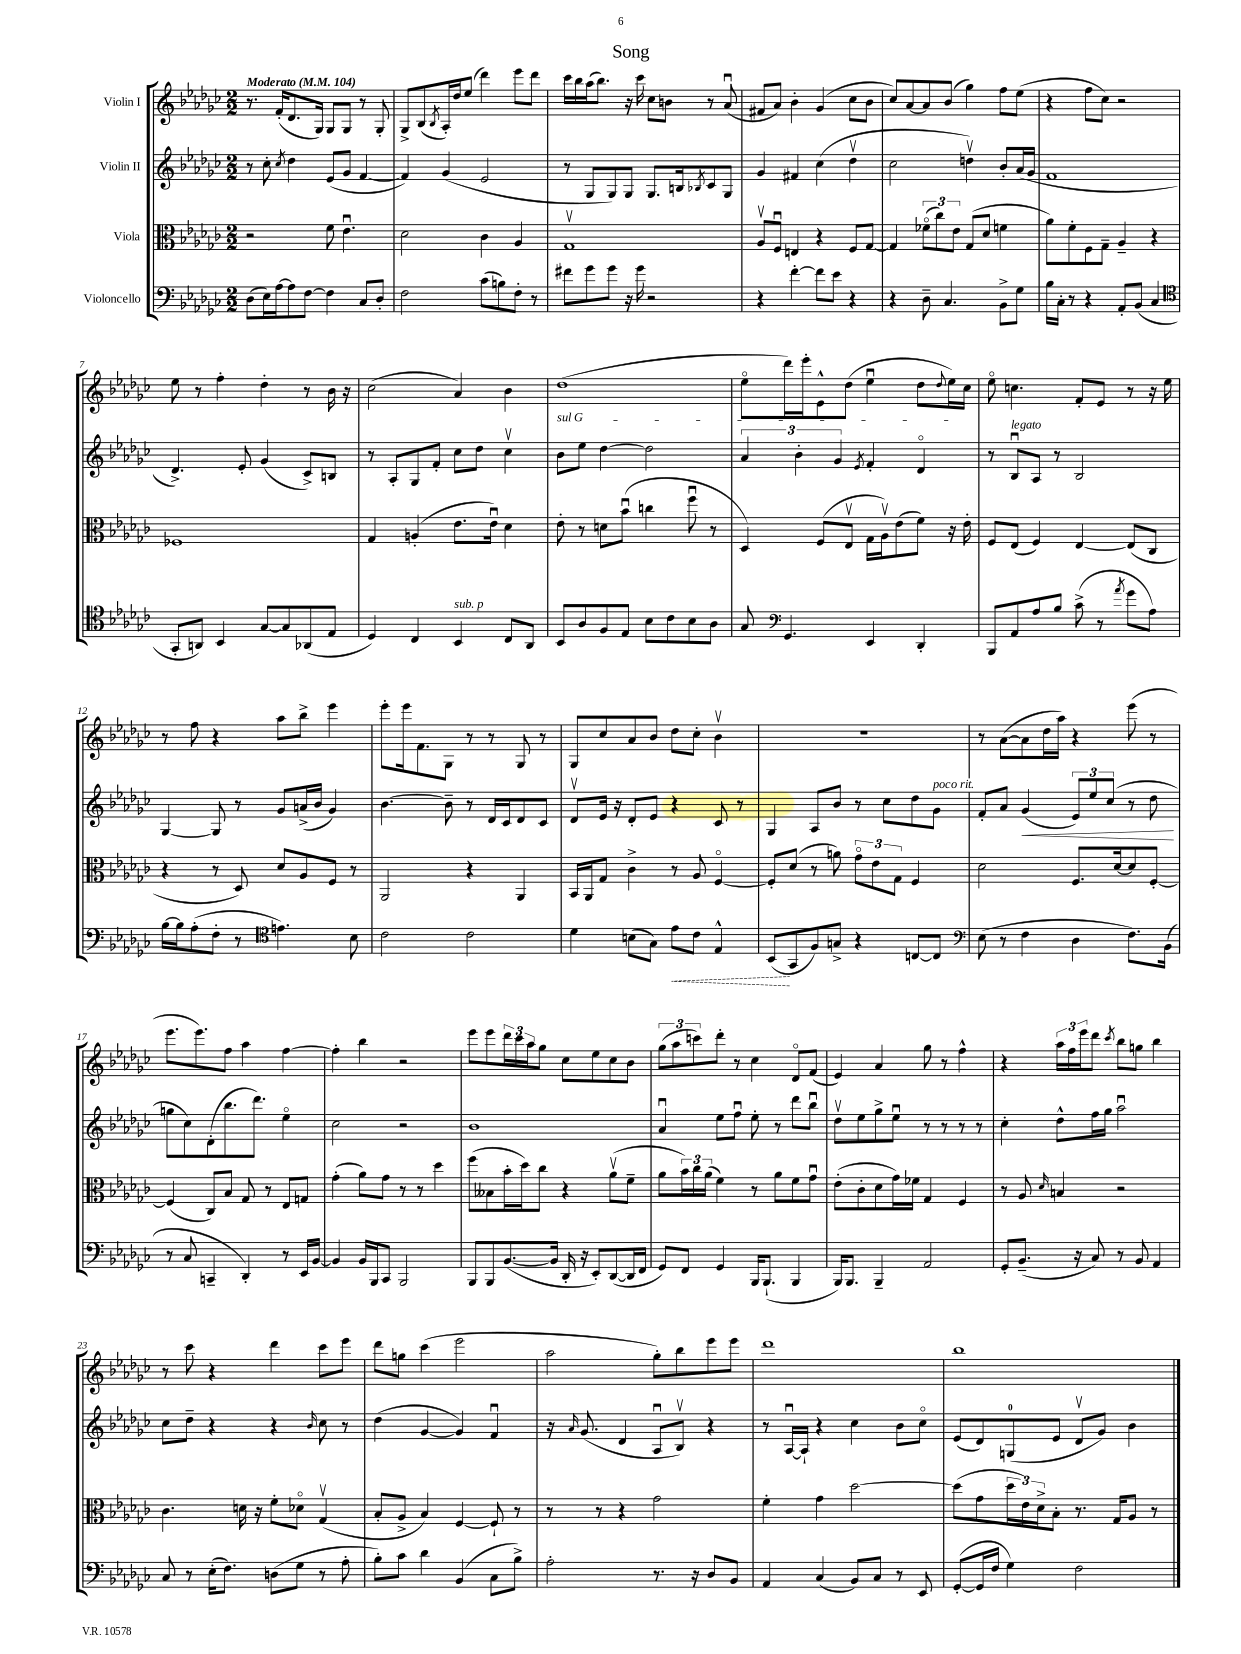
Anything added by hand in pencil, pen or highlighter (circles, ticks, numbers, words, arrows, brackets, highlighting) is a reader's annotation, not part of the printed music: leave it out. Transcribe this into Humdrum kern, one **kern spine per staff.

**kern	**kern	**kern	**kern
*staff4	*staff3	*staff2	*staff1
*clefF4	*clefC3	*clefG2	*clefG2
*k[b-e-a-d-g-c-]	*k[b-e-a-d-g-c-]	*k[b-e-a-d-g-c-]	*k[b-e-a-d-g-c-]
*M2/2	*M2/2	*M2/2	*M2/2
*MM104	*MM104	*MM104	*MM104
(8D-	2r	8r	8.r
16E-)	.	8cc-'	.
[16A-	.	.	(16f'
.	.	8qcc-	.
8A-]	.	4dd-	8.d-
[8F	.	.	.
.	.	.	16G-)
4F]	8f	(8e-	8G-
.	4.e-u	8g-	8G-
8C-	.	[4f	8r
8D-'	.	.	8G-'
=	=	=	=
2F	2d-	4f])	8G-^
.	.	.	(8B-
.	.	.	8qB-
.	.	(4g-	16A-')
.	.	.	16dd-
.	.	.	(8ee-
(8c-	4c-	2e-	4ddd-)
8B)	.	.	.
8F'	4A-	.	8eee-
8r	.	.	8ddd-
=	=	=	=
8f#	1G-v	8r	16ccc-
.	.	.	16bb-
8g-	.	8G-	(16aa-
.	.	.	8.bb-)
8g-	.	8G-)	.
16r	.	8G-	16r
16g-	.	.	16ccc-
2r	.	8.G-	8cc-
.	.	.	8b
.	.	16B	.
.	.	8qB-	.
.	.	8c-	8r
.	.	8G-	(8a-u
=	=	=	=
4r	8A-v	4g-	8f#
.	8Fu	.	8a-)
[4f'	4E	4f#	4b-'
8f]	4r	(4cc-	(4g-
8e-	.	.	.
4r	8F	4dd-v	8cc-
.	[8G-	.	8b-
=	=	=	=
4r	4G-]	2cc-	8cc-)
.	.	.	[8a-
8D-~	(12f-o	.	8a-]
.	12cc-)	.	.
4.C-	.	.	(8b-
.	12e-	.	.
.	(8G-	4ddv)	4gg-)
.	8d-	.	.
8BB-^	4f	8b-'	8ff
8G-	.	(16a-	(8ee-
.	.	16g-	.
=	=	=	=
16B-	8a-)	1f	4r
16C-'	.	.	.
8r	8f'	.	.
4r	8F	.	8ff
.	8G-~	.	8cc-)
8AA-'	4A-~	.	2r
(8BB-	.	.	.
4C-	4r	.	.
=	=	=	=
*clefC4	*	*	*
8GG-'	1F-	4.d-^)	8ee-
8AA)	.	.	8r
4BB-	.	.	4ff'
.	.	8e-'	.
[8G-	.	(4g-	4dd-'
8G-]	.	.	.
(8AA-	.	8c-^)	8r
8E-	.	8B	16b-
.	.	.	16r
=	=	=	=
4D-)	4G-	8r	(2cc-
.	.	8A-'	.
4C-	(4A'	8G-	.
.	.	8f'	.
4BB-	8.e-	8cc-	4a-)
.	.	8dd-	.
.	16e-u)	.	.
8C-	4d-	4cc-v	4b-
8AA-	.	.	.
=	=	=	=
8BB-	8e-'	8b-	(1dd-
8A-	8r	8ee-	.
8F	8d	[4dd-	.
8E-	(8b-u	.	.
8B-	4cc	2dd-]	.
8c-	.	.	.
8B-	8ffu	.	.
8A-	8r	.	.
=	=	=	=
8G-	4D-)	6a-	8ee-o
*clefF4	*	*	*
4.GG-	.	.	16ddd-)
.	.	6b-'	.
.	.	.	16eee-'
.	(8F	.	8e-^^
.	.	6g-	.
.	8E-v	.	(8dd-
.	.	8qe-	.
4EE-	16G-	4f'	4ee-u
.	16A-v)	.	.
.	(8e-	.	.
4DD-'	8f)	4d-o	8dd-
.	.	.	8qqdd-
.	16r	.	16ee-)
.	16e-'	.	16cc-
=	=	=	=
8BBB-	8F	8r	8ee-o
8AA-	(8E-	8B-u	4.cc
8A-	4F)	8A-	.
8B-	.	8r	.
(8c-^	[4E-	2B-	8f'
8r	.	.	8e-
8qa-	.	.	.
8g-	(8E-]	.	8r
8A-)	8C-	.	16r
.	.	.	16ee-
=	=	=	=
[16B-	4r	[4G-	8r
16B-]	.	.	.
(8A-'	.	.	8ff
8F'	8r	8G-]	4r
8r	8D-)	8r	.
*clefC4	*	*	*
4.e)	8d-	8g-	8aa-
.	8A-	(16a^	8bb-^
.	.	16b-	.
.	8F	4g-)	4eee-
8B-	8r	.	.
=	=	=	=
2c-	2AA-	[4.b-	8eee-'
.	.	.	16eee-
.	.	.	8.f
.	.	8b-~]	8G-
2c-	4r	8r	8r
.	.	16d-	8r
.	.	16c-	.
.	4AA-	8d-	8G-
.	.	8c-	8r
=	=	=	=
4d-	16BB-	8d-v	8G-
.	16AA-	.	.
.	8G-	16e-	8cc-
.	.	16r	.
(8B	4c-^	8d-'	8a-
8G-)	.	8e-	8b-
8e-	8r	4r	8dd-
8c-	8A-	.	8cc-'
4E-^^	[4Fo	8c-	4b-v
.	.	8r	.
=	=	=	=
(8BB-	8F']	4G-	1r
8GG-	(8d-	.	.
8F)	8r	8A-	.
8G^	8a)	8b-	.
4r	12g-o	8r	.
.	12e-	.	.
.	.	8cc-	.
.	12G-	.	.
[8C	4F	8dd-	.
8C]	.	8g-	.
=	=	=	=
*clefF4	*	*	*
(8E-	2d-	8f'	8r
8r	.	8a-	([8a-
4F	.	(4g-	8a-]
.	.	.	16dd-
.	.	.	16aa-)
4D-	8.F	12e-)	4r
.	.	12ee-	.
.	.	(12cc-	.
.	[16d-	.	.
8.F)	8d-]	8r	(8eee-
.	[8F'	8dd-	8r
(16BB-	.	.	.
=	=	=	=
8r	(4F]	8gg	8.eee-
8C-	.	8cc-)	.
.	.	.	8.eee-)
4CC~	8C-)	(8d-'	.
.	8B-	8.bb-	8ff
4DD-')	8G-	.	4aa-
.	.	8.ddd-)	.
.	8r	.	.
8r	8E-	4ee-o	[4ff
16EE-	8G	.	.
[16BB-	.	.	.
=	=	=	=
4BB-]	(4g-'	2cc-	4ff']
16BB-	8a-)	.	4bb-
16BBB-	.	.	.
8CC-	8g-	.	.
2BBB-	8r	2r	2r
.	8r	.	.
.	4dd-	.	.
=	=	=	=
8BBB-	(8ff	1b-	8eee-
8BBB-	8B--	.	8eee-
([8.BB-	16b-'	.	24ddd-
.	.	.	24ccc-
.	16dd-)	.	.
.	.	.	24aa-
.	8cc-	.	8gg-
16BB-]	.	.	.
16DD-'	4r	.	8cc-
16r	.	.	.
8EE-')	.	.	8ee-
([8DD-	(8a-v	.	8cc-
16DD-]	8f~	.	8b-
16FF	.	.	.
=	=	=	=
8GG-)	8a-	4a-u	(12gg-
.	.	.	12aa-
8FF	24b-)	.	.
.	24cc-	.	12ccc)
.	(24a-	.	.
4GG-	4f)	8ee-	8ddd-'
.	.	8ffu	8r
16BBB-	8r	8ee-'	4cc-
(8.BBB-`	.	.	.
.	8a-	8r	.
4BBB-	8f	8ddd-	8d-o
.	8g-u	8bb-u	(8f
=	=	=	=
16BBB-)	(8e-'	8dd-v	4e-)
8.BBB-	.	.	.
.	8c-'	8ee-	.
4BBB-~	8d-	8gg-^	4a-
.	16g-)	8ee-u	.
.	16f-	.	.
2AA-	4G-	8r	8gg-
.	.	8r	8r
.	4F	8r	4ff^^
.	.	8r	.
=	=	=	=
8GG-'	8r	4cc-'	4r
(8.BB-~	8A-	.	.
.	16qqd-	.	.
.	4B	8dd-^^	24aa-
.	.	.	24ff
16r	.	.	.
.	.	.	24eee-
8C-)	.	16ff	8ddd-
.	.	16gg-	.
.	.	.	8qccc-
8r	2r	2aa-u	8bb-
8BB-	.	.	8gg
4AA-	.	.	4bb-
=	=	=	=
8C-	4.c-	8cc-	8r
8r	.	8dd-~	8ccc-
(16E-'	.	4r	4r
8.F)	.	.	.
.	16d	.	.
.	16r	.	.
(8D	8f'	4r	4ddd-
8G-	8d-o	.	.
.	.	16qqb-	.
8r	(4G-v	8cc-	8ccc-
8A-'	.	8r	8eee-
=	=	=	=
8B-')	8B-'	(4dd-	8ddd-
8c-	8A-^	.	8gg
4d-	4B-)	[4g-	(4ccc-
(4BB-	[4F	4g-])	2eee-
8C-	8F`]	4fu	.
8B-^)	8r	.	.
=	=	=	=
2A-'	8r	16r	2aa-
.	.	16qqa-	.
.	.	(8.g-	.
.	8r	.	.
.	4r	4d-	.
8.r	2g-	8A-u	8gg-')
.	.	8B-v)	8bb-
16r	.	.	.
8D-	.	4r	8eee-
8BB-	.	.	8eee-
=	=	=	=
4AA-	4f'	8r	1ddd-
.	.	[16A-u	.
.	.	16A-`]	.
(4C-	4g-	4r	.
8BB-)	[2dd-	4cc-	.
8C-	.	.	.
8r	.	8b-	.
8EE-	.	8cc-o	.
=	=	=	=
([8GG-'	(8dd-]	(8e-	1bb-
16GG-]	8g-	8d-)	.
16F	.	.	.
4G-)	24dd-	(8G	.
.	24e-)	.	.
.	24d-^	.	.
.	8B-'	8e-	.
2F	8.r	8d-v	.
.	.	8g-)	.
.	16G-	.	.
.	8A-	4b-	.
.	8r	.	.
==	==	==	==
*-	*-	*-	*-
